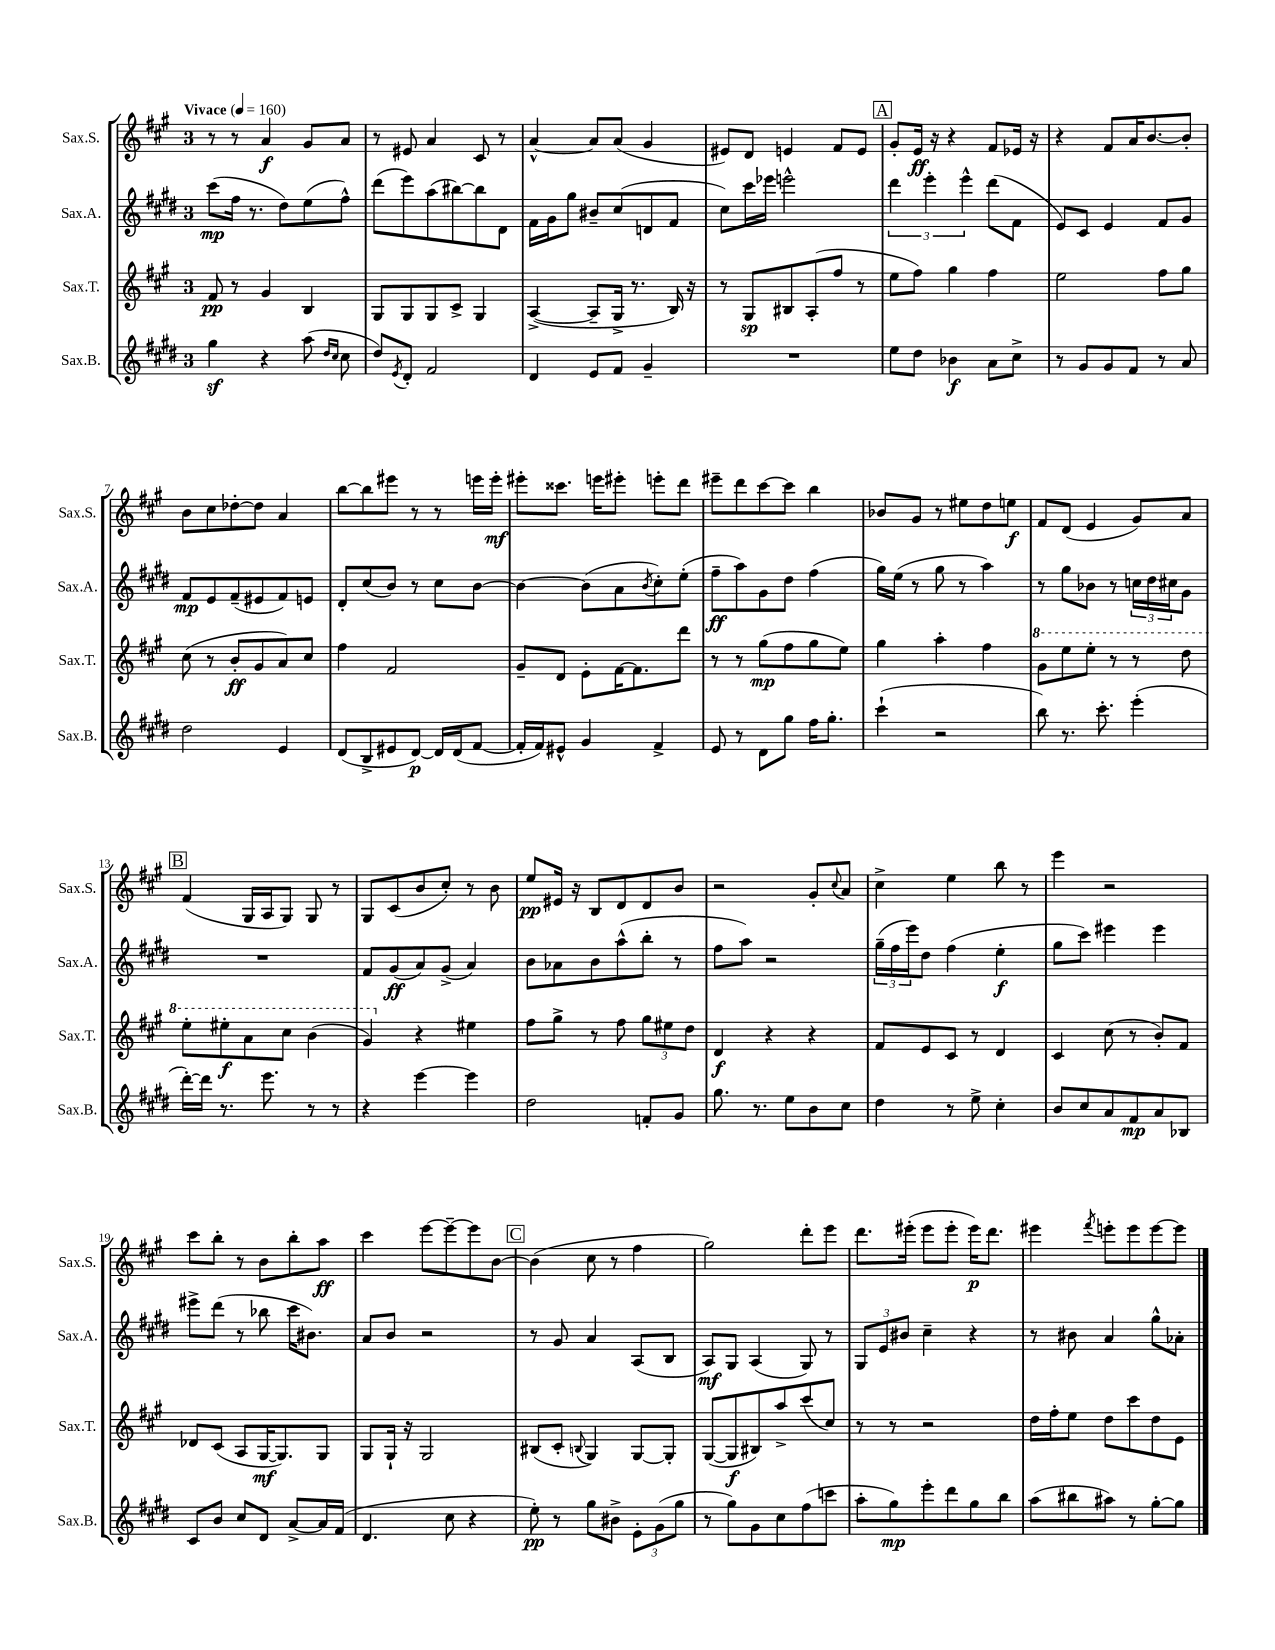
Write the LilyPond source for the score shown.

<<
\new StaffGroup <<
\new Staff = "s0" \with { instrumentName = "Sax.S." shortInstrumentName = "Sax.S." } {
    \clef treble \key a \major \once \override Staff.TimeSignature.style = #'single-digit \time 3/4 \tempo "Vivace" 4 = 160
    r8 r8 a'4\f gis'8 a'8 |
    r8 eis'8 a'4 cis'8 r8 |
    a'4~-^ a'8 a'8( gis'4 |
    eis'8) d'8 e'4 fis'8 e'8 |
    \mark \markup { \box "A" } gis'8-. e'16\ff r16 r4 fis'8 ees'16 r16 |
    r4 fis'8 a'16 b'8.~ b'8-. |
    b'8 cis''8 des''8~-. des''8 a'4 |
    b''8~ b''8 eis'''8 r8 r8 e'''16 e'''16-.\mf |
    eis'''8-. cisis'''8. e'''16 eis'''8-. e'''8-. d'''8 |
    eis'''8-- d'''8 cis'''8~ cis'''8 b''4 |
    bes'8 gis'8 r8 eis''8 d''8 e''8\f |
    fis'8 d'8( e'4 gis'8) a'8 |
    \mark \markup { \box "B" } fis'4( gis16 a16 gis8) gis8 r8 |
    gis8 cis'8( b'8 cis''8-.) r8 b'8 |
    e''8\pp eis'16 r16 b8 d'8 d'8 b'8 |
    r2 gis'8-. \appoggiatura { cis''8 } a'8 |
    cis''4-> e''4 b''8 r8 |
    e'''4 r2 |
    cis'''8 b''8-. r8 b'8 b''8-. a''8\ff |
    cis'''4 e'''8~ e'''8~-- e'''8 b'8~ |
    \mark \markup { \box "C" } b'4( cis''8 r8 fis''4 |
    gis''2) d'''8-. e'''8 |
    d'''8. eis'''16-.( eis'''8 eis'''8-. eis'''16\p) d'''8. |
    eis'''4 \acciaccatura { fis'''8 } e'''8-. e'''8 e'''8~ e'''8 \bar "|." |
}
\new Staff = "s1" \with { instrumentName = "Sax.A." shortInstrumentName = "Sax.A." } {
    \clef treble \key e \major \once \override Staff.TimeSignature.style = #'single-digit \time 3/4
    cis'''8\mp( fis''16 r8. dis''8) e''8( fis''8-^) |
    dis'''8( e'''8) a''8( bis''8~) bis''8 dis'8 |
    fis'16 gis'16 gis''8 bis'8-- cis''8( d'8 fis'8 |
    cis''8) cis'''16 ees'''16 e'''2-^ |
    \mark \markup { \box "A" } \tuplet 3/2 { dis'''4 e'''4-. e'''4-^ } dis'''8( fis'8 |
    e'8) cis'8 e'4 fis'8 gis'8 |
    fis'8\mp e'8 fis'8--( eis'8 fis'8) e'8 |
    dis'8-. cis''8( b'8) r8 cis''8 b'8~ |
    b'4~ b'8( a'8 \acciaccatura { b'8 } cis''8-.) e''8-.( |
    fis''8--\ff a''8) gis'8 dis''8 fis''4( |
    gis''16) e''16( r8 gis''8 r8 a''4) |
    r8 gis''8 bes'8 r8 \tuplet 3/2 { c''16 dis''16 cis''16 } gis'8 |
    \mark \markup { \box "B" } R2. |
    fis'8 gis'8\ff( a'8) gis'8->( a'4) |
    b'8 aes'8 b'8 a''8-^( b''8-. r8 |
    fis''8 a''8) r2 |
    \tuplet 3/2 { gis''16--( fis''16 e'''16) } dis''8 fis''4( e''4-.\f |
    gis''8 cis'''8) eis'''4 eis'''4 |
    eis'''8-> dis'''8( r8 bes''8 cis'''16 bis'8.) |
    a'8 b'8 r2 |
    \mark \markup { \box "C" } r8 gis'8 a'4 a8( b8 |
    a8\mf) gis8 a4( gis8) r8 |
    \tuplet 3/2 { gis8 e'8 bis'8 } cis''4-- r4 |
    r8 bis'8 a'4 gis''8-^ aes'8-. \bar "|." |
}
\new Staff = "s2" \with { instrumentName = "Sax.T." shortInstrumentName = "Sax.T." } {
    \clef treble \key a \major \once \override Staff.TimeSignature.style = #'single-digit \time 3/4
    fis'8\pp r8 gis'4 b4 |
    gis8 gis8 gis8 cis'8-> gis4 |
    a4~->( a8-- gis16-> r8. b16) r16 |
    r8 gis8\sp bis8 a8-.( fis''8 r8 |
    \mark \markup { \box "A" } e''8 fis''8) gis''4 fis''4 |
    e''2 fis''8 gis''8 |
    cis''8( r8 b'8-.\ff gis'8 a'8) cis''8 |
    fis''4 fis'2 |
    gis'8-- d'8 e'8-. fis'16~ fis'8. d'''8 |
    r8 r8 gis''8\mp( fis''8 gis''8 e''8) |
    gis''4 a''4-. fis''4 |
    \ottava #1 gis''8 e'''8 e'''8-. r8 r8 d'''8 |
    \mark \markup { \box "B" } e'''8-. eis'''8-.\f a''8 cis'''8 b''4( |
    gis''4) \ottava #0 r4 eis''4 |
    fis''8 gis''8-> r8 fis''8 \tuplet 3/2 { gis''8 eis''8 d''8 } |
    d'4\f r4 r4 |
    fis'8 e'8 cis'8 r8 d'4 |
    cis'4 cis''8( r8 b'8-.) fis'8 |
    des'8 cis'8( a8 gis16~\mf gis8.) gis8 |
    gis8 gis16-! r16 gis2 |
    \mark \markup { \box "C" } bis8( cis'8-. \appoggiatura { b8 } gis4) gis8~ gis8-. |
    gis8~( gis8\f bis8) a''8-> cis'''8( cis''8) |
    r8 r8 r2 |
    d''16 fis''16-. e''8 d''8 cis'''8 d''8 e'8 \bar "|." |
}
\new Staff = "s3" \with { instrumentName = "Sax.B." shortInstrumentName = "Sax.B." } {
    \clef treble \key e \major \once \override Staff.TimeSignature.style = #'single-digit \time 3/4
    gis''4\sf r4 a''8( \grace { dis''16 cis''16 } cis''8 |
    dis''8) \acciaccatura { e'8 } dis'8-. fis'2 |
    dis'4 e'8 fis'8 gis'4-- |
    R2. |
    \mark \markup { \box "A" } e''8 dis''8 bes'4\f a'8 cis''8-> |
    r8 gis'8 gis'8 fis'8 r8 a'8 |
    dis''2 e'4 |
    dis'8( b8-> eis'8 dis'8~\p) dis'16 dis'16( fis'8~ |
    fis'16-. fis'16) eis'8-^ gis'4 fis'4-> |
    e'8 r8 dis'8 gis''8 fis''16 gis''8.-. |
    cis'''4-!( r2 |
    b''8) r8. cis'''8.-. e'''4-.( |
    \mark \markup { \box "B" } dis'''16~-.) dis'''16 r8. e'''8. r8 r8 |
    r4 e'''4~ e'''4 |
    dis''2 f'8-. gis'8 |
    gis''8. r8. e''8 b'8 cis''8 |
    dis''4 r8 e''8-> cis''4-. |
    b'8 cis''8 a'8 fis'8\mp a'8 bes8 |
    cis'8 b'8 cis''8 dis'8 a'8~-> a'16 fis'16( |
    dis'4. cis''8 r4 |
    \mark \markup { \box "C" } e''8-.\pp) r8 gis''8 bis'8-> \tuplet 3/2 { e'8-. gis'8( gis''8 } |
    r8 gis''8) gis'8 cis''8 fis''8( c'''8 |
    a''8-. gis''8\mp) e'''8-. dis'''8 gis''8 b''8 |
    a''8( bis''8 ais''8) r8 gis''8~-. gis''8 \bar "|." |
}
>>
>>
